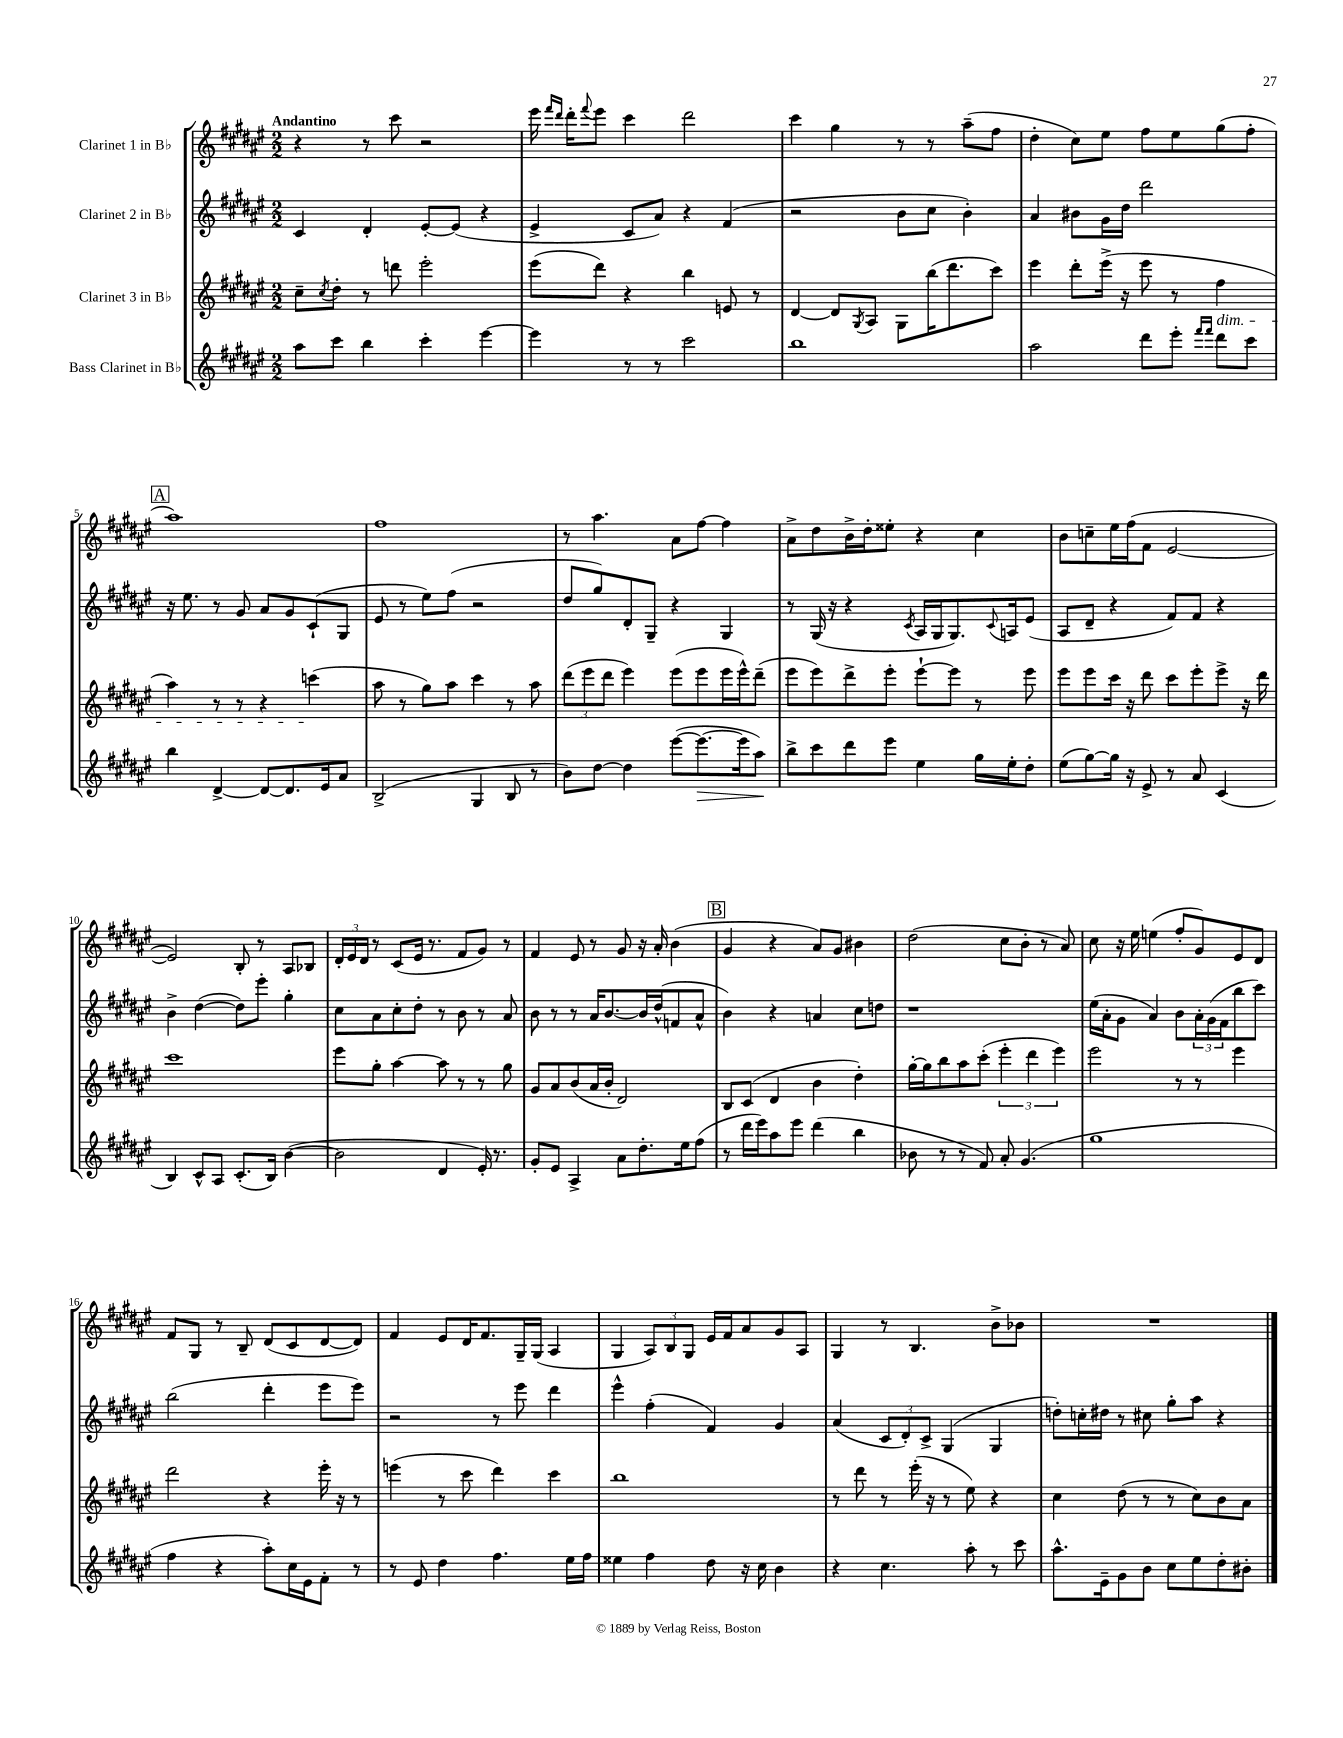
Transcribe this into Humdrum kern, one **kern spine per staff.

**kern	**kern	**kern	**kern
*staff4	*staff3	*staff2	*staff1
*clefG2	*clefG2	*clefG2	*clefG2
*k[f#c#g#d#a#e#]	*k[f#c#g#d#a#e#]	*k[f#c#g#d#a#e#]	*k[f#c#g#d#a#e#]
*M2/2	*M2/2	*M2/2	*M2/2
8aa#	8cc#~	4c#	4r
.	8qcc#	.	.
8ccc#	8dd#'	.	.
4bb	8r	4d#'	8r
.	8ddd	.	8ccc#
4ccc#'	2eee#'	[8e#'	2r
.	.	(8e#]	.
[4eee#	.	4r	.
=	=	=	=
4eee#]	(8eee#	4e#^	16eee#
.	.	.	16qqfff#
.	.	.	16qqddd#
.	.	.	16ddd#'
.	.	.	8qqfff#
.	8ddd#)	.	8eee#
8r	4r	8c#	4ccc#
8r	.	8a#)	.
2ccc#	4bb	4r	2ddd#
.	8e	(4f#	.
.	8r	.	.
=	=	=	=
1bb	[4d#	2r	4ccc#
.	8d#]	.	4gg#
.	8qG#	.	.
.	8A#	.	.
.	8G#	8b	8r
.	(16bb	8cc#	8r
.	8.ddd#	.	.
.	.	4b')	(8aa#~
.	8ccc#)	.	8ff#
=	=	=	=
2aa#	4eee#	4a#	4dd#'
.	8ddd#'	8b#	8cc#)
.	(16eee#^	16g#	8ee#
.	16r	16dd#	.
8ddd#	8eee#	2ddd#	8ff#
8eee#'	8r	.	8ee#
16qqfff#	.	.	.
16qqfff#	.	.	.
8ddd#	4ff#	.	(8gg#
8ccc#	.	.	8ff#'
=	=	=	=
4bb	4aa#)	16r	1aa#)
.	.	8.ee#	.
[4d#^	8r	8r	.
.	8r	8g#	.
8d#_	4r	8a#	.
8.d#]	.	8g#	.
.	(4ccc	(8c#`	.
16e#	.	.	.
8a#	.	8G#	.
=	=	=	=
(2B^	8aa#	8e#	1ff#
.	8r	8r	.
.	8gg#)	8ee#)	.
.	8aa#	(8ff#	.
4G#	4ccc#	2r	.
8B	8r	.	.
8r	8aa#	.	.
=	=	=	=
8b)	(12ddd#	8dd#	8r
.	12eee#	.	.
[8dd#	.	8gg#)	4.aa#
.	12ddd#	.	.
4dd#]	4eee#)	8d#'	.
.	.	8G#~	.
([8eee#	(8eee#	4r	8a#
8.eee#_	8eee#	.	[8ff#
.	16eee#	4G#	4ff#]
16eee#]	16eee#^^)	.	.
8aa#)	(8ddd#~	.	.
=	=	=	=
8bb^	8eee#	8r	8a#^
8ccc#	8eee#)	(16G#	8dd#
.	.	16r	.
8ddd#	8ddd#^	4r	16b^
.	.	.	16dd#'
8eee#	8eee#'	.	8ee##'
.	.	8qc#	.
4ee#	[8eee#`	16A#	4r
.	.	16G#	.
.	8eee#]	8.G#)	.
16gg#	8r	.	4cc#
.	.	8qqc#	.
16ee#'	.	16A	.
8dd#'	8eee#	(8e#	.
=	=	=	=
(8ee#	8eee#	8A#	8b
[8gg#)	8eee#	8d#~	8cc~
16gg#]	16ccc#	4r	16ee#
16r	16r	.	(16ff#
8e#^	8ddd#	.	8f#
8r	8ccc#	8f#)	[2e#
8a#	8eee#'	8f#	.
(4c#	8eee#^	4r	.
.	16r	.	.
.	16ddd#	.	.
=	=	=	=
4B)	1ccc#	4b^	2e#])
8c#^^	.	([4dd#	.
8A#	.	.	.
(8.c#'	.	8dd#])	8B'
.	.	8eee#'	8r
16B)	.	.	.
([4b	.	4gg#'	8A#
.	.	.	8B-
=	=	=	=
2b]	8eee#	8cc#	24d#'
.	.	.	24e#
.	.	.	24d#
.	8gg#'	8a#	8r
.	[4aa#	8cc#'	(8c#
.	.	8dd#'	16e#
.	.	.	8.r
4d#	8aa#]	8r	.
.	8r	8b	8f#
16e#')	8r	8r	8g#)
8.r	.	.	.
.	8gg#	8a#	8r
=	=	=	=
8g#'	8g#	8b	4f#
8e#	8a#	8r	.
4A#^	(8b	8r	8e#
.	16a#	16a#	8r
.	16b'	[8.b	.
8a#	2d#)	.	8g#
8.dd#'	.	16b]	16r
.	.	(16dd#^^	16a#'
.	.	8f	(4b
16ee#	.	.	.
(8ff#	.	8a#^^	.
=	=	=	=
8r	8B	4b)	4g#
16ddd#	(8c#	.	.
16eee#)	.	.	.
8aa#	4d#	4r	4r
8eee#	.	.	.
(4ddd#	4b	4a	8a#)
.	.	.	8g#
4bb	4dd#')	8cc#	4b#
.	.	8dd	.
=	=	=	=
8b-	[16gg#'	1r	(2dd#
.	16gg#]	.	.
8r	8bb	.	.
8r	8aa#	.	.
8f#)	(8ccc#'	.	.
8a#'	6eee#'	.	8cc#
(4.g#	.	.	8b'
.	6ddd#	.	.
.	.	.	8r
.	6eee#)	.	.
.	.	.	8a#)
=	=	=	=
1gg#	2eee#	(16ee#	8cc#
.	.	16a#'	.
.	.	8g#	16r
.	.	.	16ee#
.	.	4a#)	(4ee
.	8r	8b	8ff#'
.	8r	24a#'	8g#)
.	.	(24g#	.
.	.	24f#	.
.	4eee#	8bb	8e#
.	.	8ccc#)	8d#
=	=	=	=
4ff#	2ddd#	(2bb	8f#
.	.	.	8G#
4r	.	.	8r
.	.	.	8B~
8aa#')	4r	4ddd#'	(8d#
16cc#	.	.	8c#
16e#	.	.	.
8f#'	16eee#'	8eee#	[8d#
.	16r	.	.
8r	8r	8eee#)	8d#])
=	=	=	=
8r	(4eee	2r	4f#
8e#	.	.	.
4dd#	8r	.	8e#
.	8ccc#	.	16d#
.	.	.	8.f#
4.ff#	4ddd#)	8r	.
.	.	8eee#	16G#~
.	.	.	(16G#
.	4ccc#	4ddd#	4A#
16ee#	.	.	.
16ff#	.	.	.
=	=	=	=
4ee##	1bb	4eee#^^	4G#
4ff#	.	(4ff#'	12A#)
.	.	.	12B
.	.	.	12G#
8dd#	.	4f#)	16e#
.	.	.	16f#
16r	.	.	8a#
16cc#	.	.	.
4b	.	4g#	8g#
.	.	.	8A#
=	=	=	=
4r	8r	(4a#	4G#
.	8ddd#	.	.
4.cc#	8r	12c#	8r
.	.	12d#')	.
.	(16eee#'	.	4.B
.	.	12c#^	.
.	16r	.	.
.	8r	(4G#	.
8aa#'	8ee#)	.	.
8r	4r	4G#	8b^
8ccc#	.	.	8b-
=	=	=	=
8.aa#^^	4cc#	8dd')	1r
.	.	16cc'	.
16e#~	.	16dd#	.
8g#	(8dd#	8r	.
8b	8r	8cc#	.
8cc#	8r	8gg#'	.
8ee#	8cc#)	8aa#	.
8dd#'	8b	4r	.
8b#'	8a#	.	.
==	==	==	==
*-	*-	*-	*-
